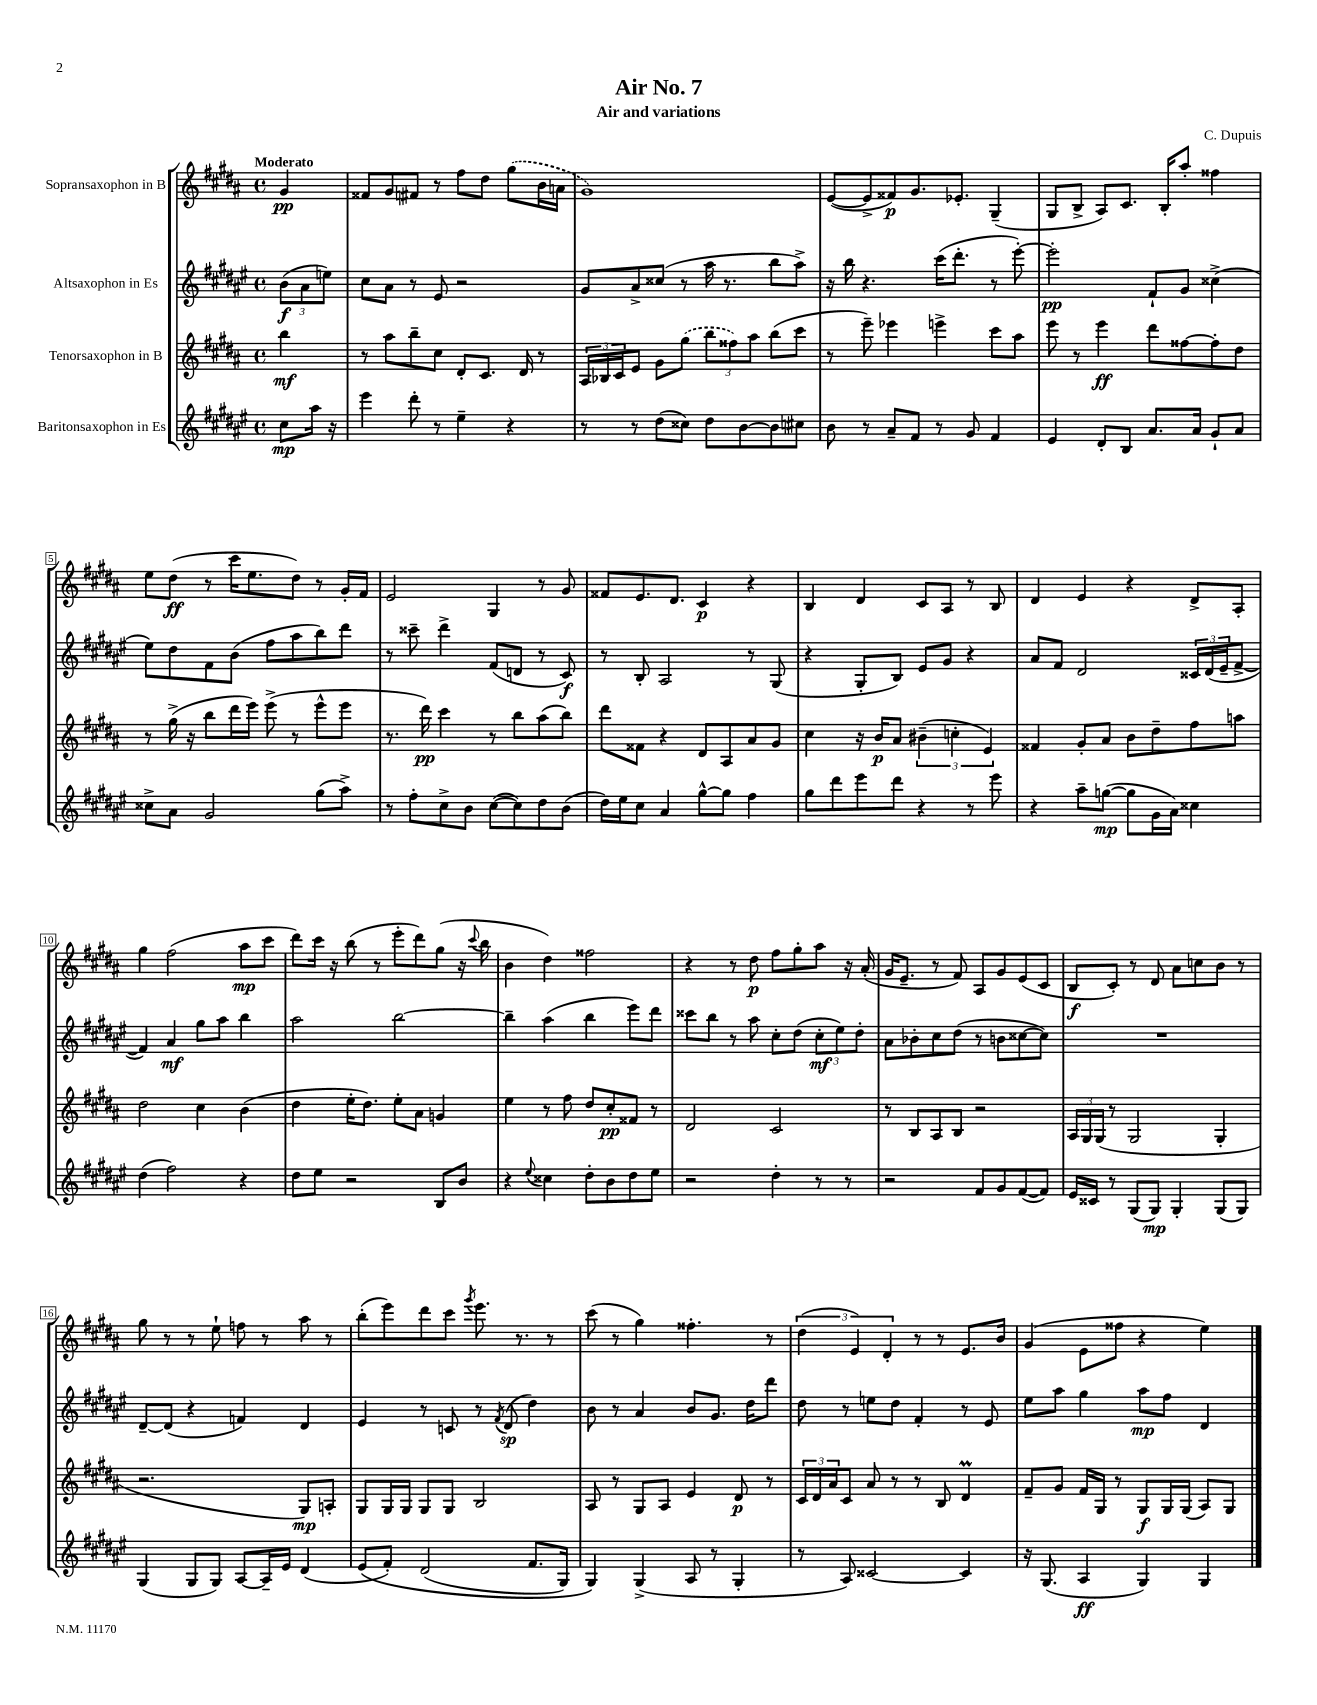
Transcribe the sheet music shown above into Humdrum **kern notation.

**kern	**kern	**kern	**kern
*staff4	*staff3	*staff2	*staff1
*clefG2	*clefG2	*clefG2	*clefG2
*k[f#c#g#d#a#e#]	*k[f#c#g#d#a#]	*k[f#c#g#d#a#e#]	*k[f#c#g#d#a#]
*M4/4	*M4/4	*M4/4	*M4/4
*met(c)	*met(c)	*met(c)	*met(c)
8cc#	4bb	(12b	4g#
.	.	12a#	.
16aa#	.	.	.
.	.	12ee)	.
16r	.	.	.
=	=	=	=
4eee#	8r	8cc#	8f##
.	8aa#	8a#	8g#
8ddd#'	8bb~	8r	8f#
8r	8cc#	8e#	8r
4ee#~	8d#'	2r	8ff#
.	8.c#	.	8dd#
4r	.	.	(8gg#
.	16d#	.	.
.	8r	.	16b
.	.	.	16a
=	=	=	=
8r	24A#	8g#	1g#)
.	24B-	.	.
.	24c#	.	.
8r	8e	8a#^	.
(8dd#	8g#	(8cc##	.
8cc##)	(8gg#	8r	.
8dd#	12bb	16aa#	.
.	.	8.r	.
.	12ff##)	.	.
[8b	.	.	.
.	12aa#	.	.
8b]	(8bb	8bb	.
8cc#	8ccc#	8aa#^)	.
=	=	=	=
8b	8r	16r	([8e
.	.	16bb	.
8r	8eee~)	4.r	8e^]
8a#~	4eee-	.	8f##)
8f#	.	.	8.g#
8r	4eee^	(16ccc#	.
.	.	8.ddd#'	8.e-'
8g#	.	.	.
4f#	8ccc#	8r	(4G#~
.	8aa#	[8eee#')	.
=	=	=	=
4e#	8eee	2eee#']	8G#
.	8r	.	8B^
8d#'	4eee	.	8A#)
8B	.	.	8.c#
8.a#	8ddd#	8f#`	.
.	.	.	16B'
.	[8ff##	8g#	8aa#'
16a#	.	.	.
8g#`	8ff##']	(4cc##^	4ff##
8a#	8dd#	.	.
=	=	=	=
8cc##^	8r	8ee#)	8ee
8a#	(16gg#^	8dd#	(8dd#
.	16r	.	.
2g#	8bb	8f#	8r
.	16ddd#	(8b	16ccc#
.	16eee)	.	8.ee
.	(8eee^	8ff#	.
.	8r	8aa#	8dd#)
(8gg#	8eee^^	8bb)	8r
8aa#^)	8eee	8ddd#	16g#'
.	.	.	16f#
=	=	=	=
8r	8.r	8r	2e
8ff#'	.	8ccc##~	.
.	16ddd#)	.	.
8cc#^	4ccc#	4ddd#^	.
8b	.	.	.
([8cc#	8r	(8f#	4G#
8cc#])	8bb	8d	.
8dd#	(8aa#	8r	8r
(8b	8bb)	8c#)	8g#
=	=	=	=
16dd#)	8ddd#	8r	8f##
16ee#	.	.	.
8cc#	8f##	8B'	8.e
4a#	4r	2A#	.
.	.	.	8.d#
[8gg#^^	8d#	.	4c#
8gg#]	8A#	.	.
4ff#	8a#	8r	4r
.	8g#	(8G#	.
=	=	=	=
8gg#	4cc#	4r	4B
8ddd#	.	.	.
8eee#	16r	8G#'	4d#
.	16b	.	.
8ddd#	8a#	8B)	.
4r	(6b#~	8e#	8c#
.	.	8g#	8A#
.	6cc'	.	.
8r	.	4r	8r
.	6e)	.	.
8eee#	.	.	8B
=	=	=	=
4r	4f##	8a#	4d#
.	.	8f#	.
8aa#~	8g#'	2d#	4e
([8gg	8a#	.	.
8gg]	8b	.	4r
16g#	8dd#~	.	.
16a#)	.	.	.
4cc##	8ff#	24c##	8d#^
.	.	(24d#	.
.	.	24e#~	.
.	8aa	[8f#^	8A#'
=	=	=	=
(4dd#	2dd#	4f#])	4gg#
2ff#)	.	4a#	(2ff#
.	4cc#	8gg#	.
.	.	8aa#	.
4r	(4b	4bb	8aa#
.	.	.	8ccc#
=	=	=	=
8dd#	4dd#	2aa#	8ddd#)
8ee#	.	.	16ccc#
.	.	.	16r
2r	16ee'	.	(8bb
.	8.dd#)	.	.
.	.	.	8r
.	8ee'	[2bb	8eee'
.	8a#	.	8ddd#)
8B	4g	.	(8gg#
8b	.	.	16r
.	.	.	8qqccc#
.	.	.	16bb
=	=	=	=
4r	4ee	4bb~]	4b
8qqee#	.	.	.
4cc##	8r	(4aa#	4dd#)
.	8ff#	.	.
8dd#'	8dd#	4bb	2ff##
8b	8cc#'	.	.
8dd#	8f##	8eee#)	.
8ee#	8r	8ddd#	.
=	=	=	=
2r	2d#	8ccc##	4r
.	.	8bb	.
.	.	8r	8r
.	.	8aa#	8dd#
4dd#'	2c#	8cc#'	8ff#
.	.	(8dd#	8gg#'
8r	.	12cc#'	8aa#
.	.	12ee#)	.
8r	.	.	16r
.	.	12dd#'	.
.	.	.	(16a#'
=	=	=	=
2r	8r	8a#	16g#
.	.	.	8.e~
.	8B	8b-'	.
.	8A#	8cc#	8r
.	8B	(8dd#	8f#)
8f#	2r	8r	8A#
8g#	.	8b	8g#
([8f#	.	[8cc##	(8e
8f#])	.	8cc##])	8c#
=	=	=	=
16e#	24A#	1r	8B
.	24G#	.	.
16c##	.	.	.
.	(24G#	.	.
8r	8r	.	8c#')
(8G#	2G#	.	8r
8G#)	.	.	8d#
4G#'	.	.	8a#
.	.	.	8cc
(8G#	4G#'	.	8b
8G#)	.	.	8r
=	=	=	=
(4G#	2.r	[8d#~	8gg#
.	.	(8d#]	8r
8G#	.	4r	8r
8G#)	.	.	8ee`
[8A#	.	4f)	8ff
16A#~]	.	.	8r
16e#	.	.	.
(4d#	8G#)	4d#	8aa#
.	8A'	.	8r
=	=	=	=
&(8e#	8G#	4e#	(8bb'
8f#')	16G#	.	8eee)
.	16G#	.	.
(2d#	8G#	8r	8ddd#
.	8G#	8c	8ccc#
.	.	.	8qggg#
.	2B	8r	8.eee
.	.	8qf#	.
.	.	(8d#	.
.	.	.	8.r
8.f#	.	4dd#)	.
.	.	.	8r
16G#)	.	.	.
=	=	=	=
4G#&)	8A#	8b	(8ccc#
.	8r	8r	8r
(4G#^	8G#	4a#	4gg#)
.	8A#	.	.
8A#	4e	8b	4.ff##'
8r	.	8.g#	.
4G#'	8d#	.	.
.	.	16dd#	.
.	8r	8ddd#	8r
=	=	=	=
8r	24c#	8dd#	(6dd#
.	24d#	.	.
.	24a#	.	.
8A#)	8c#	8r	.
.	.	.	6e)
[2c##	8a#	8ee	.
.	.	.	6d#'
.	8r	8dd#	.
.	8r	4f#'	8r
.	8B	.	8r
4c##]	4d#	8r	8.e
.	.	8e#	.
.	.	.	16b
=	=	=	=
16r	8f#~	8ee#	(4g#
(8.G#	.	.	.
.	8g#	8aa#	.
4A#	16f#	4gg#	8e
.	16G#	.	.
.	8r	.	8ff##
4G#)	8G#	8aa#	4r
.	16G#	8ff#	.
.	(16G#	.	.
4G#	8A#)	4d#	4ee)
.	8G#	.	.
==	==	==	==
*-	*-	*-	*-
